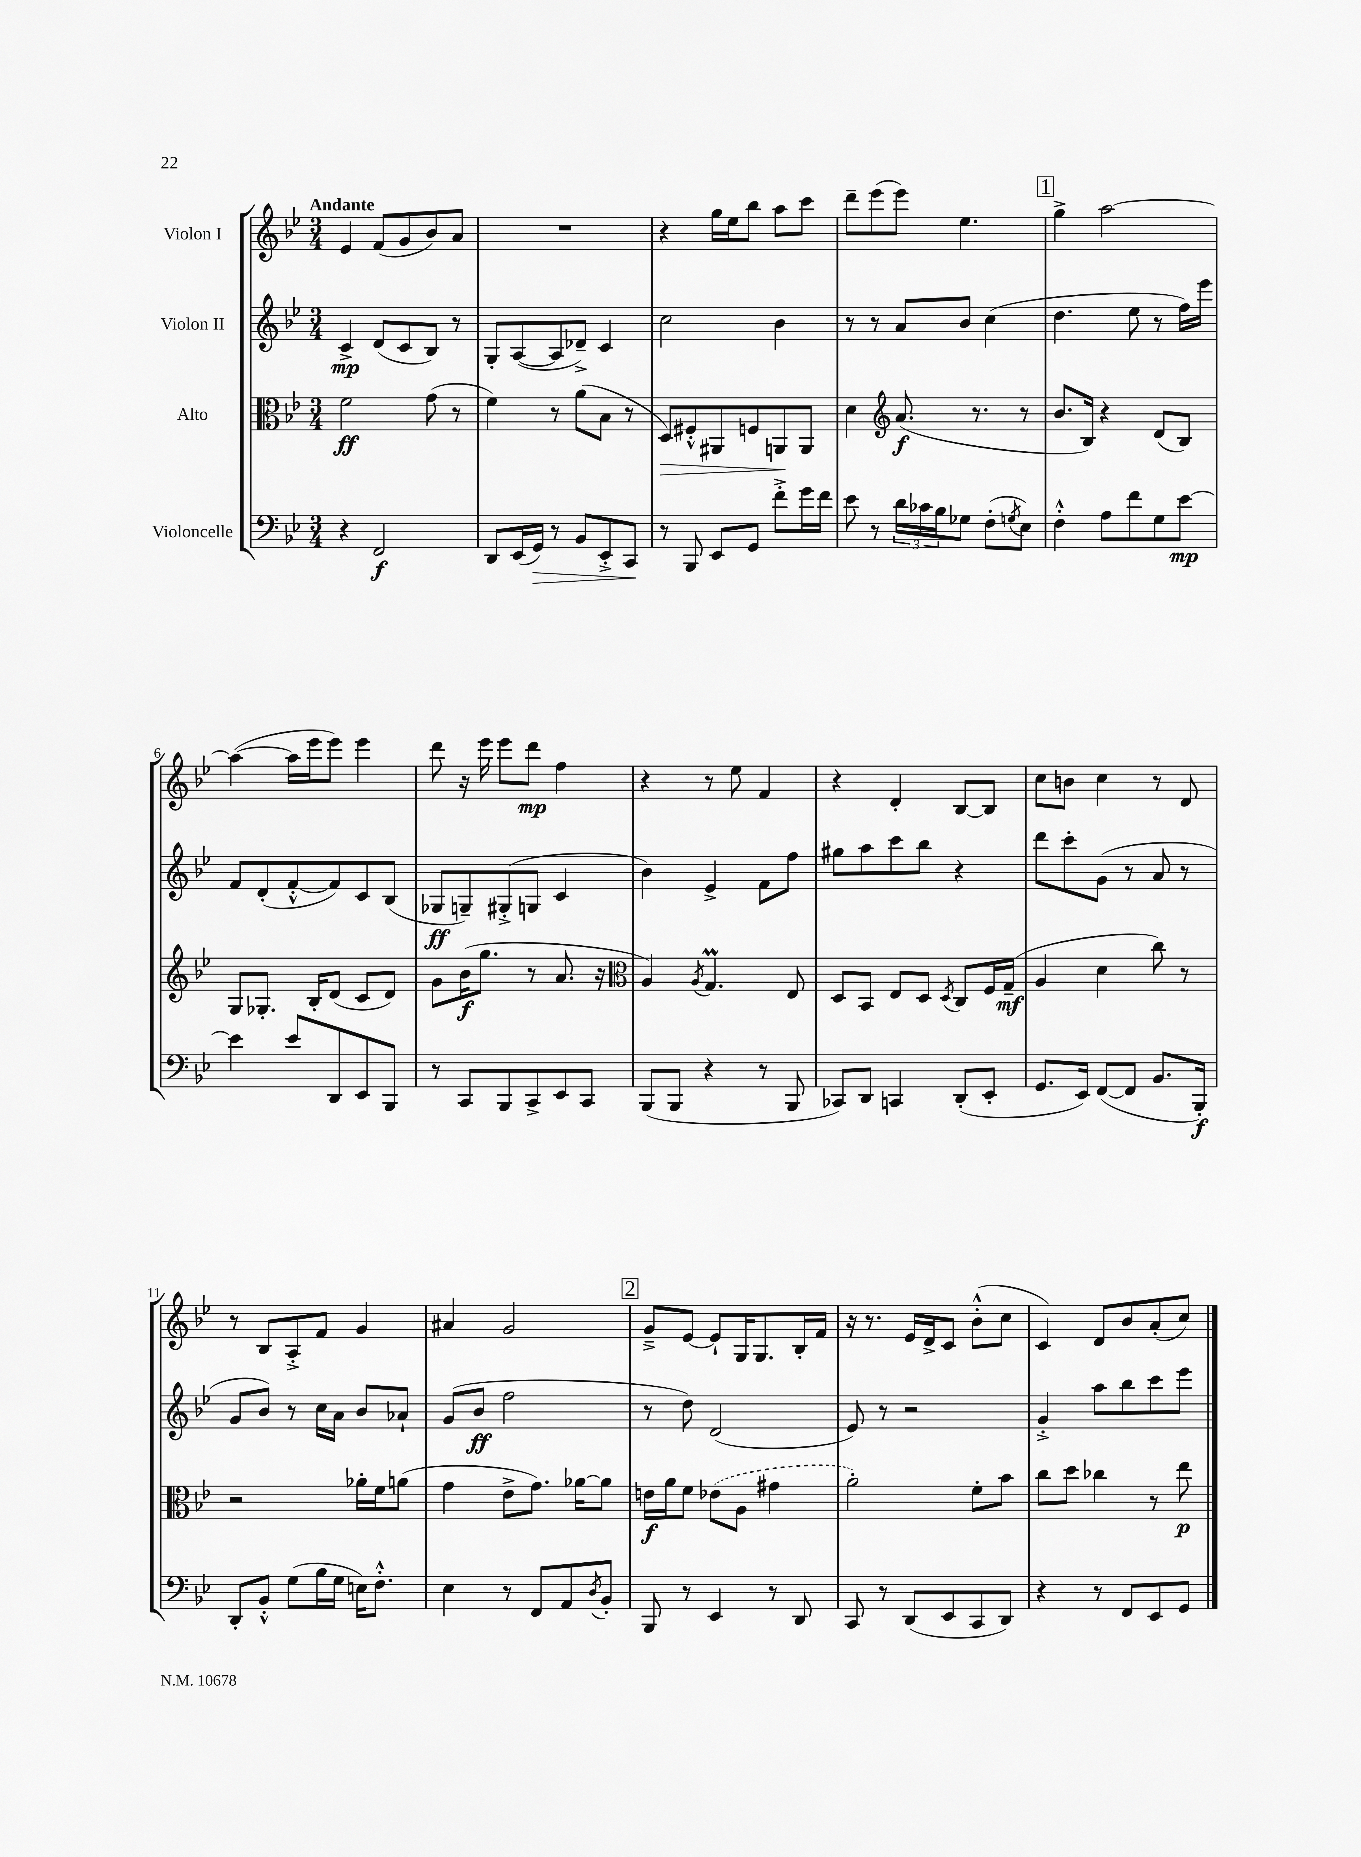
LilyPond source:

<<
\new StaffGroup <<
\new Staff = "s0" \with { instrumentName = "Violon I" } {
    \clef treble \key bes \major \numericTimeSignature \time 3/4 \tempo "Andante"
    ees'4 f'8( g'8 bes'8) a'8 |
    R2. |
    r4 g''16 ees''16 bes''8 a''8 c'''8 |
    d'''8-- ees'''8( ees'''8) ees''4. |
    \mark \markup { \box "1" } g''4-> a''2~ |
    a''4~( a''16 ees'''16 ees'''8) ees'''4 |
    d'''8 r16 ees'''16 ees'''8 d'''8\mp f''4 |
    r4 r8 ees''8 f'4 |
    r4 d'4-. bes8~ bes8 |
    c''8 b'8 c''4 r8 d'8 |
    r8 bes8 a8-.-> f'8 g'4 |
    ais'4 g'2 |
    \mark \markup { \box "2" } g'8---> ees'8~ ees'8-! g16 g8. bes16-. f'16 |
    r16 r8. ees'16 d'16-> c'8 bes'8-.-^( c''8 |
    c'4) d'8 bes'8 a'8-.( c''8) \bar "|." |
}
\new Staff = "s1" \with { instrumentName = "Violon II" } {
    \clef treble \key bes \major \numericTimeSignature \time 3/4
    c'4->\mp d'8( c'8 bes8) r8 |
    g8-. a8~( a8 des'8--->) c'4 |
    c''2 bes'4 |
    r8 r8 a'8 bes'8 c''4( |
    \mark \markup { \box "1" } d''4. ees''8 r8 f''16) ees'''16 |
    f'8 d'8-.( f'8~-.-^ f'8) c'8 bes8( |
    ges8\ff g8--) gis8-.->( g8 c'4 |
    bes'4) ees'4-> f'8 f''8 |
    gis''8 a''8 c'''8 bes''8 r4 |
    d'''8 c'''8-. g'8( r8 a'8 r8 |
    g'8 bes'8) r8 c''16 a'16 bes'8 aes'8-! |
    g'8( bes'8\ff f''2 |
    \mark \markup { \box "2" } r8 d''8) d'2( |
    ees'8) r8 r2 |
    g'4-.-> a''8 bes''8 c'''8 ees'''8 \bar "|." |
}
\new Staff = "s2" \with { instrumentName = "Alto" } {
    \clef alto \key bes \major \numericTimeSignature \time 3/4
    f'2\ff g'8( r8 |
    f'4) r8 a'8( bes8 r8 |
    d8\>) fis8-.-^ ais,8 f8 a,8\! a,8 |
    d'4 \clef treble a'8.\f( r8. r8 |
    \mark \markup { \box "1" } bes'8. bes16) r4 d'8( bes8) |
    g8 ges8.-. bes16-. d'8( c'8 d'8) |
    g'8 bes'16\f( g''8. r8 a'8. r16 |
    \clef alto a4) \acciaccatura { a8 } g4.\prall ees8 |
    d8 bes,8 ees8 d8 \acciaccatura { d8 } c8 f16 g16--\mf( |
    a4 d'4 c''8) r8 |
    r2 aes'16-. f'16 a'8( |
    g'4 ees'8-> g'8.) aes'16~ aes'8 |
    \mark \markup { \box "2" } e'16\f a'16 f'8 \once \slurDashed ees'8( a8 gis'4 |
    a'2-.) f'8-. bes'8 |
    c''8 d''8 ces''4 r8 ees''8\p \bar "|." |
}
\new Staff = "s3" \with { instrumentName = "Violoncelle" } {
    \clef bass \key bes \major \numericTimeSignature \time 3/4
    r4 f,2\f |
    d,8 ees,16( g,16\>) r8 bes,8 ees,8-.-> c,8\! |
    r8 bes,,8 ees,8 g,8 f'8-.-> g'16 f'16 |
    ees'8 r8 \tuplet 3/2 { d'16 ces'16 bes16 } ges8 f8-.( \acciaccatura { g8 } ees8) |
    \mark \markup { \box "1" } f4-.-^ a8 f'8 g8 ees'8~\mp |
    ees'4 ees'8 d,8 ees,8 bes,,8 |
    r8 c,8 bes,,8 c,8-> ees,8 c,8 |
    bes,,8( bes,,8 r4 r8 bes,,8 |
    ces,8) d,8 c,4 d,8-.( ees,8-. |
    g,8. ees,16) f,8~( f,8 bes,8. bes,,16-.\f) |
    d,8-. bes,8-.-^ g8( bes16 g16 e16) f8.-.-^ |
    ees4 r8 f,8 a,8 \acciaccatura { d8 } bes,8-. |
    \mark \markup { \box "2" } bes,,8 r8 ees,4 r8 d,8 |
    c,8 r8 d,8( ees,8 c,8 d,8) |
    r4 r8 f,8 ees,8 g,8 \bar "|." |
}
>>
>>
